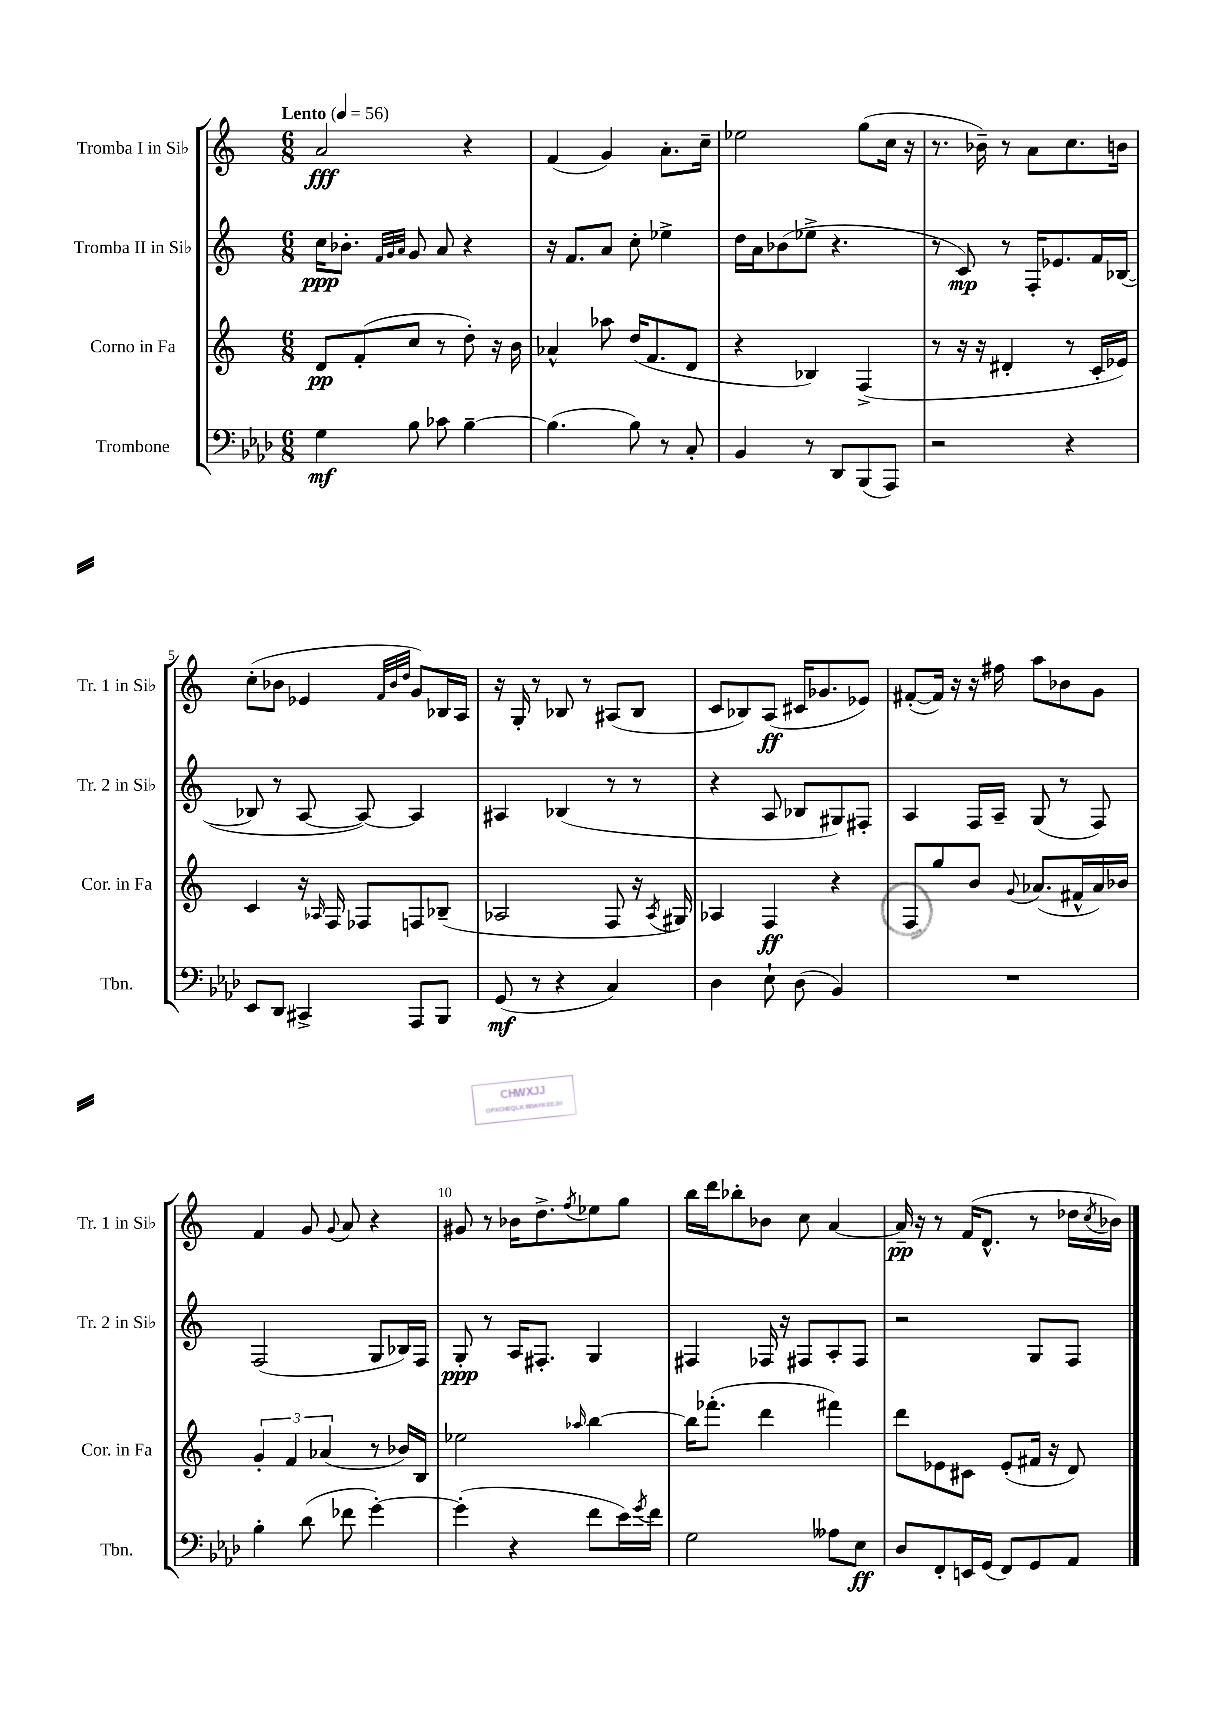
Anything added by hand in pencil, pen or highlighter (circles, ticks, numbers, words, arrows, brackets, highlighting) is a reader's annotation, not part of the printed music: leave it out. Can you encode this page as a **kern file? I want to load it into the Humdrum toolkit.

**kern	**dynam	**kern	**dynam	**kern	**dynam	**kern	**dynam
*part4	*part4	*part3	*part3	*part2	*part2	*part1	*part1
*staff4	*staff4	*staff3	*staff3	*staff2	*staff2	*staff1	*staff1
*I"Trombone	*	*I"Corno in Fa	*	*I"Tromba II in Si♭	*	*I"Tromba I in Si♭	*
*I'Tbn.	*	*I'Cor. in Fa	*	*I'Tr. 2 in Si♭	*	*I'Tr. 1 in Si♭	*
*clefF4	*	*clefG2	*	*clefG2	*	*clefG2	*
*k[b-e-a-d-]	*	*k[]	*	*k[]	*	*k[]	*
*M6/8	*	*M6/8	*	*M6/8	*	*M6/8	*
*MM56	*	*MM56	*	*MM56	*	*MM56	*
=1	=1	=1	=1	=1	=1	=1	=1
!	!	!	!	!	!	!LO:TX:a:B:t=Lento	!
4G\	mf	8d/L	pp	16cc\KL	ppp	2a/	fff
.	.	.	.	8.b-X'\J	.	.	.
.	.	(8f'/	.	.	.	.	.
.	.	.	.	32qqf/LLL	.	.	.
.	.	.	.	32qqg/	.	.	.
.	.	.	.	32qqa/JJJ	.	.	.
8B-\	.	8cc/J	.	8g/	.	.	.
8c-X\	.	8r	.	8a/	.	.	.
[4B-~\	.	8dd'\)	.	4r	.	4r	.
.	.	16r	.	.	.	.	.
.	.	16b\	.	.	.	.	.
=2	=2	=2	=2	=2	=2	=2	=2
(4.B-\]	.	4a-X^^/	.	16r	.	(4f/	.
.	.	.	.	8.f/L	.	.	.
.	.	8aa-X\	.	8a/J	.	4g/)	.
8B-\)	.	(16dd/KL	.	8cc'\	.	.	.
.	.	8.f/	.	.	.	.	.
8r	.	.	.	4ee-X^\	.	8.a'\L	.
8C'/	.	8d/J	.	.	.	.	.
.	.	.	.	.	.	16cc~\Jk	.
=3	=3	=3	=3	=3	=3	=3	=3
4BB-/	.	4r	.	16dd\LL	.	2ee-X\	.
.	.	.	.	16a\J	.	.	.
.	.	.	.	(8b-X\	.	.	.
8r	.	4B-X/)	.	8ee-X^\J	.	.	.
8DD-/L	.	.	.	4.r	.	.	.
(8BBB-/	.	(4F^/	.	.	.	(8gg\L	.
8AAA-/J)	.	.	.	.	.	16cc\Jk	.
.	.	.	.	.	.	16r	.
=4	=4	=4	=4	=4	=4	=4	=4
2r	.	8r	.	8r	.	8.r	.
.	.	16r	.	8c/)	mp	.	.
.	.	16r	.	.	.	16b-X~\)	.
.	.	4d#X'/	.	8r	.	8r	.
.	.	.	.	16F'/KL	.	8a\L	.
.	.	.	.	8.e-X/	.	.	.
4r	.	8r	.	.	.	8.cc\	.
.	.	16c'/LL	.	16f/L	.	.	.
.	.	16e-X/JJ)	.	([16B-X/JJ	.	16bn\Jk	.
!!LO:LB:g=z
=5	=5	=5	=5	=5	=5	=5	=5
8EE-/L	.	4c/	.	8B-X/]	.	(8cc'\L	.
8DD-/J	.	.	.	8r	.	8b-X\J	.
4CC#X^/	.	16r	.	[8A/	.	4e-X/	.
.	.	16qqA-X/	.	.	.	.	.
.	.	16F/	.	.	.	.	.
.	.	8F-X/L	.	8A/_)	.	.	.
.	.	.	.	.	.	32qqf/LLL	.
.	.	.	.	.	.	32qqb-/	.
.	.	.	.	.	.	32qqdd/JJJ	.
8AAA-/L	.	8Fn/	.	4A/]	.	8g/L)	.
8BBB-/J	.	(8B-X~/J	.	.	.	16B-X/L	.
.	.	.	.	.	.	16A/JJ	.
=6	=6	=6	=6	=6	=6	=6	=6
(8GG/	mf	2A-X/	.	4A#X/	.	16r	.
.	.	.	.	.	.	16G'/	.
8r	.	.	.	.	.	8r	.
4r	.	.	.	(4B-X/	.	8B-X/	.
.	.	.	.	.	.	8r	.
4C/)	.	8F/	.	8r	.	(8A#X/L	.
.	.	16r	.	8r	.	8B-/J	.
.	.	8qA-/	.	.	.	.	.
.	.	16G#X/)	.	.	.	.	.
=7	=7	=7	=7	=7	=7	=7	=7
4D-\	.	4A-X/	.	4r	.	8c/L	.
.	.	.	.	.	.	8B-X/)	.
8E-`\	.	4F/	ff	8A/	.	(8A/J	ff
(8D-\	.	.	.	8B-X/L	.	16c#X/KL	.
.	.	.	.	.	.	8.g-X/	.
4BB-/)	.	4r	.	8G#X/)	.	.	.
.	.	.	.	8F#X'/J	.	8e-X/J)	.
=8	=8	=8	=8	=8	=8	=8	=8
2.r	.	8F/L	.	4A/	.	([8f#X'/L	.
.	.	8gg/	.	.	.	16f#/Jk])	.
.	.	.	.	.	.	16r	.
.	.	8b/J	.	16F/LL	.	16r	.
.	.	.	.	16A~/JJ	.	16ff#X\	.
.	.	8qqg/	.	.	.	.	.
.	.	(8.a-X/L	.	(8G/	.	8aa\L	.
.	.	.	.	8r	.	8b-X\	.
.	.	16f#X^^/L	.	.	.	.	.
.	.	16a-/)	.	8F/)	.	8g\J	.
.	.	16b-X/JJ	.	.	.	.	.
!!LO:LB:g=z
=9	=9	=9	=9	=9	=9	=9	=9
4B-'\	.	6g'/	.	(2F/	.	4f/	.
.	.	6f/	.	.	.	.	.
(8d-\	.	.	.	.	.	8g/	.
.	.	(6a-X/	.	.	.	.	.
.	.	.	.	.	.	8qqg/	.
8f-X\	.	.	.	.	.	8a/	.
[4g'\)	.	8r	.	8G/L	.	4r	.
.	.	16b-X/LL)	.	16B-X/L)	.	.	.
.	.	16B/JJ	.	16F/JJ	.	.	.
=10	=10	=10	=10	=10	=10	=10	=10
(4g'\]	.	2ee-X\	.	8G'/	ppp	8g#X/	.
.	.	.	.	8r	.	8r	.
4r	.	.	.	16A/KL	.	16b-X\KL	.
.	.	.	.	8.F#X'/J	.	8.dd^\	.
.	.	16qqaa-X/	.	.	.	8qff/	.
8f\L	.	[4bb\	.	4G/	.	8ee-X\	.
16e-\L)	.	.	.	.	.	8gg\J	.
8qg/	.	.	.	.	.	.	.
16f\JJ	.	.	.	.	.	.	.
=11	=11	=11	=11	=11	=11	=11	=11
2G\	.	16bb\KL]	.	4F#X/	.	16bb\LL	.
.	.	(8.fff-X'\J	.	.	.	16ddd\J	.
.	.	.	.	.	.	8bb-X'\	.
.	.	4ddd\	.	16F-X/	.	8b-X\J	.
.	.	.	.	16r	.	.	.
.	.	.	.	8F#X/L	.	8cc\	.
8A--X\L	.	4fff#X\)	.	8A'/	.	[4a/	.
8E-\J	ff	.	.	8F#/J	.	.	.
=12	=12	=12	=12	=12	=12	=12	=12
8D-/L	.	8ddd\L	.	2r	.	16a~/]	pp
.	.	.	.	.	.	16r	.
8FF'/	.	8e-X\	.	.	.	8r	.
16EEn/L	.	8c#X\J	.	.	.	(16f/KL	.
(16GG/JJ	.	.	.	.	.	8.d^^/J	.
8FF/L)	.	(8e-'/L	.	.	.	.	.
8GG/	.	16f#X/Jk	.	8G/L	.	8r	.
.	.	16r	.	.	.	.	.
8AA-/J	.	8d/)	.	8F/J	.	16dd-X\LL	.
.	.	.	.	.	.	8qcc/	.
.	.	.	.	.	.	16b-X\JJ)	.
==	==	==	==	==	==	==	==
*-	*-	*-	*-	*-	*-	*-	*-
